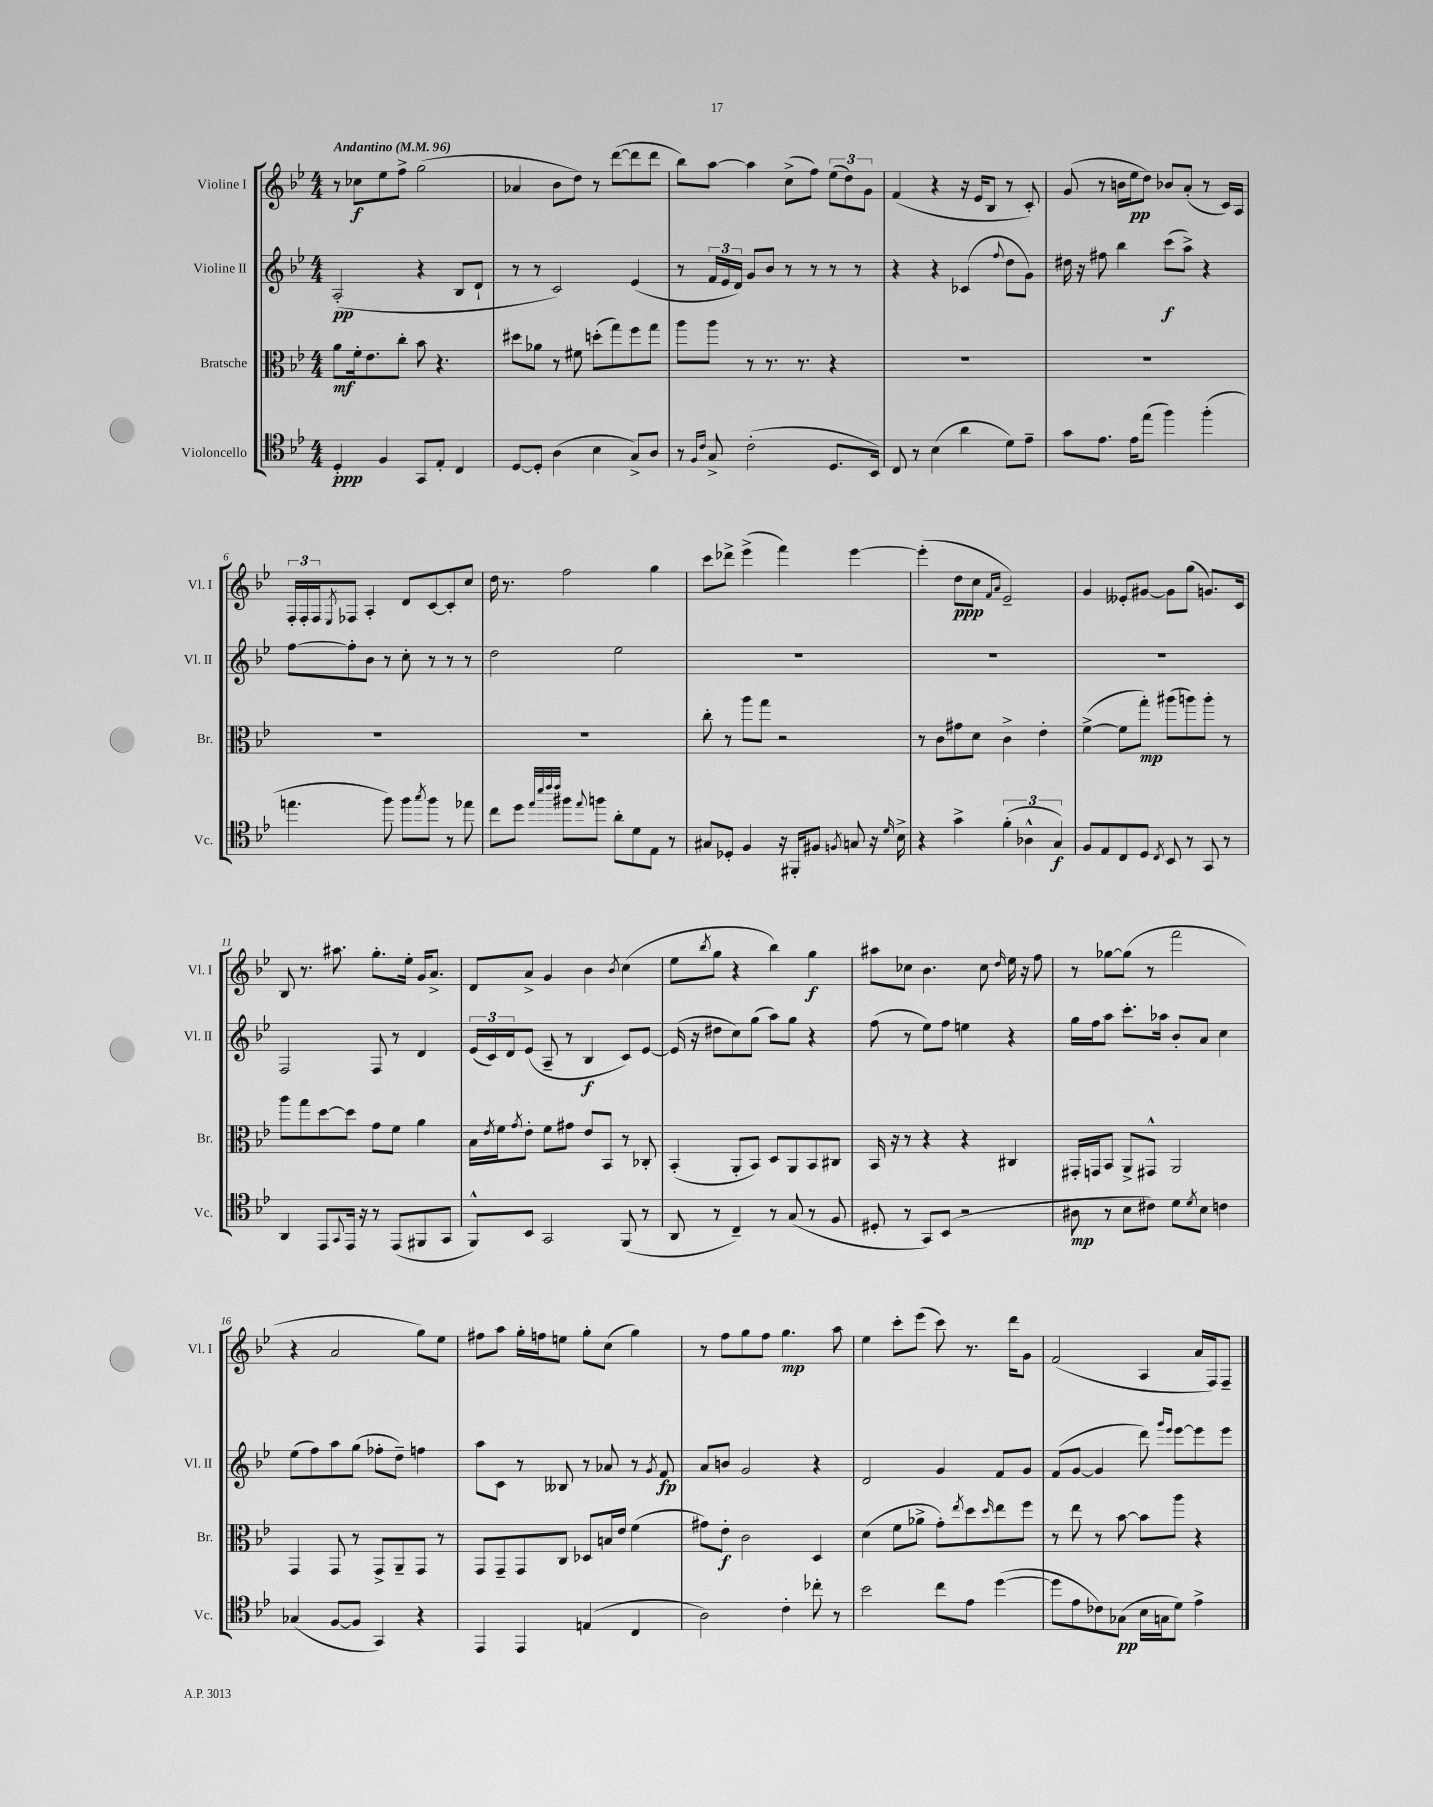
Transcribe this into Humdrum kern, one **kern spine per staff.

**kern	**kern	**kern	**kern
*staff4	*staff3	*staff2	*staff1
*clefC4	*clefC3	*clefG2	*clefG2
*k[b-e-]	*k[b-e-]	*k[b-e-]	*k[b-e-]
*M4/4	*M4/4	*M4/4	*M4/4
*MM96	*MM96	*MM96	*MM96
4D'	8a	(2A'	8r
.	16f'	.	8cc-
.	8.e-	.	.
4F	.	.	8ee-
.	8cc'	.	8ff^
8GG	8b-	4r	(2gg
8E-'	4.r	.	.
4C	.	8B-	.
.	.	8d`	.
=	=	=	=
[8D	8dd#	8r	4a-
8D']	8a-	8r	.
(4A	8r	2c)	8b-
.	8f#	.	8dd)
4B-	(8dd'	.	8r
.	8gg)	.	([8ddd
8G^)	8ff	(4e-	8ddd]
8A	8gg	.	8ddd
=	=	=	=
8r	8aa	8r	8bb-)
16qqF	.	.	.
16qqc	.	.	.
8G^	8aa	24f	[8aa
.	.	24e-	.
.	.	24d)	.
(2c'	8r	8g	4aa]
.	8.r	8b-	.
.	.	8r	(8cc^
.	8.r	.	.
.	.	8r	8ff)
8.D	4r	8r	(12ee-
.	.	.	12dd)
.	.	8r	.
.	.	.	12g
16BB-)	.	.	.
=	=	=	=
8C	1r	4r	(4f
8r	.	.	.
(4B-	.	4r	4r
4a	.	(4c-	16r
.	.	.	16e-
.	.	.	8B-
.	.	8qqff	.
8d)	.	8dd	8r
8e-~	.	8g)	8c')
=	=	=	=
8g	1r	16dd#	(8g
.	.	16r	.
8.e-	.	8ff#	8r
.	.	4bb-	16b
16e-	.	.	16ee-
(8ee-	.	.	8dd)
4ff)	.	(8ccc	8b-
.	.	8aa^)	(8a'
(4ff'	.	4r	8r
.	.	.	16c)
.	.	.	16A
=	=	=	=
4.ee	1r	[8ff	24F'
.	.	.	24F'
.	.	.	24F
.	.	.	8qE-
.	.	8ff']	8F-
.	.	8b-	4A'
8ff)	.	8r	.
8ff	.	8cc'	8d
8qgg	.	.	.
8ff	.	8r	[8c
8r	.	8r	8c']
8ee-	.	8r	8cc
=	=	=	=
8cc	1r	2dd	16dd
.	.	.	8.r
8dd	.	.	.
32qqee-	.	.	.
32qqbb-	.	.	.
32qqccc	.	.	.
32qqccc	.	.	.
8ff#	.	.	2ff
8qqee-	.	.	.
8ff	.	.	.
8a'	.	2ee-	.
8d	.	.	.
8E-	.	.	4gg
8r	.	.	.
=	=	=	=
8G#	8cc'	1r	8ccc
8D-'	8r	.	8ddd-^
4F	8aa	.	(4eee-^
.	8gg	.	.
16r	2r	.	4fff)
16FF#'	.	.	.
8F#	.	.	.
8qF	.	.	.
8G	.	.	[4eee-
16r	.	.	.
16qqd	.	.	.
16B-^	.	.	.
=	=	=	=
4r	8r	1r	(4eee-']
.	8c	.	.
4g^	8g#	.	8dd
.	8d	.	8cc
.	.	.	16qqf
.	.	.	16qqa
(6f'	4c^	.	2e-~)
6A-^^	.	.	.
.	4e-'	.	.
6G)	.	.	.
=	=	=	=
8F	([4f^	1r	4g
8E-	.	.	.
8C	8f]	.	8e--'
8D	8gg')	.	[8g#
8qC	.	.	.
8BB-	(8aa#	.	8g#]
8r	8aa)	.	(8gg
8GG	8aa'	.	8.g)
8r	8r	.	.
.	.	.	16c
=	=	=	=
4AA	8aa	2F	8B-
.	8gg	.	8.r
8EE-	[8dd	.	.
.	.	.	8.aa#
8qqGG	.	.	.
16EE-	8dd]	.	.
16r	.	.	.
8r	8g	8F	8.gg'
(8EE-	8f	8r	.
.	.	.	16ee-'
8FF#	4a	4d	16g
.	.	.	8.a^
8GG	.	.	.
=	=	=	=
8FF^^)	16B-	(24e-	8d
.	.	24c)	.
.	8qe-	.	.
.	16f	.	.
.	.	24d	.
.	8qg	.	.
8BB-	8e-'	(8e-	8a^
2GG	8f	8A~	4g
.	8g#	8r	.
.	8e-	4B-	4b-
.	8BB-	.	.
.	.	.	8qb-
(8FF	8r	8c)	(4cc
8r	8C-'	[8e-	.
=	=	=	=
8AA	(4BB-'	(16e-]	8ee-
.	.	16r	.
.	.	.	8qbb-
8r	.	8dd#	8gg
4C~)	8AA'	8cc)	4r
.	8BB-)	(8gg	.
8r	8D	8aa)	4bb-)
(8G	8AA	8gg	.
8r	8BB-	4r	4gg
8F	8C#	.	.
=	=	=	=
8D#'	16BB-	(8ff	8aa#
.	16r	.	.
8r	8r	8r	8cc-
8GG)	4r	8ee-)	4.b-
(8BB-	.	8ff	.
2r	4r	4ee	.
.	.	.	8cc-
.	.	.	16qqdd
.	4C#	4r	16ee-
.	.	.	16r
.	.	.	8ff
=	=	=	=
8A#	16GG#'	16gg	8r
.	16GG	16ff	.
8r	8BB-	8aa	[8gg-
8B-	8AA^	8.ccc'	(8gg-]
8c#)	8GG#^^	.	8r
.	.	16aa-	.
8d	2AA	8b-'	2fff
8qd	.	.	.
8B-	.	8a	.
4c	.	4cc	.
=	=	=	=
(4G-	4GG	(8ee-	4r
.	.	8ff)	.
[8F	8GG	8aa	2a
8F]	8r	(8gg	.
4GG)	8GG^	8ff-'	.
.	8AA~	8dd~)	.
4r	8GG	4ff	8gg)
.	8r	.	8ee-
=	=	=	=
4EE-	8GG	8aa	8ff#
.	8GG~	8c	8aa
4EE-	8GG	8r	16gg'
.	.	.	16ff
.	8C	8B--	8ee
(4E	8D-	8r	8gg'
.	16B	8a-	(8cc
.	16e-	.	.
4C	(4f	8r	4gg)
.	.	8qg	.
.	.	8f	.
=	=	=	=
2A)	8g#)	8a	8r
.	8e-'	8b	8ff
.	2c	2g	8gg
.	.	.	8ff
4c'	.	.	4.gg
8cc-'	4D	4r	.
8r	.	.	8aa
=	=	=	=
2b-	(4d	2d	4ee-
.	8f	.	8ccc'
.	8a-^	.	(8eee-
8cc	8g')	4g	8ccc)
.	8qee-	.	.
8e-	8dd	.	8.r
.	16qqdd	.	.
([4dd	8ee-	8f	.
.	.	.	16ddd
.	8ff	8g	8g
=	=	=	=
8dd]	8r	(8f	(2f
8e-	8ee-	[8g	.
8c-)	8r	4g]	.
(8G-	[8b-	.	.
16B-	8b-]	8ddd)	4A
16G	.	.	.
.	.	16qqggg	.
.	.	16qqeee-	.
8d)	8aa	[8eee-	.
4e-^	4r	8eee-]	16a
.	.	.	16F)
.	.	8eee-	8F~
==	==	==	==
*-	*-	*-	*-
